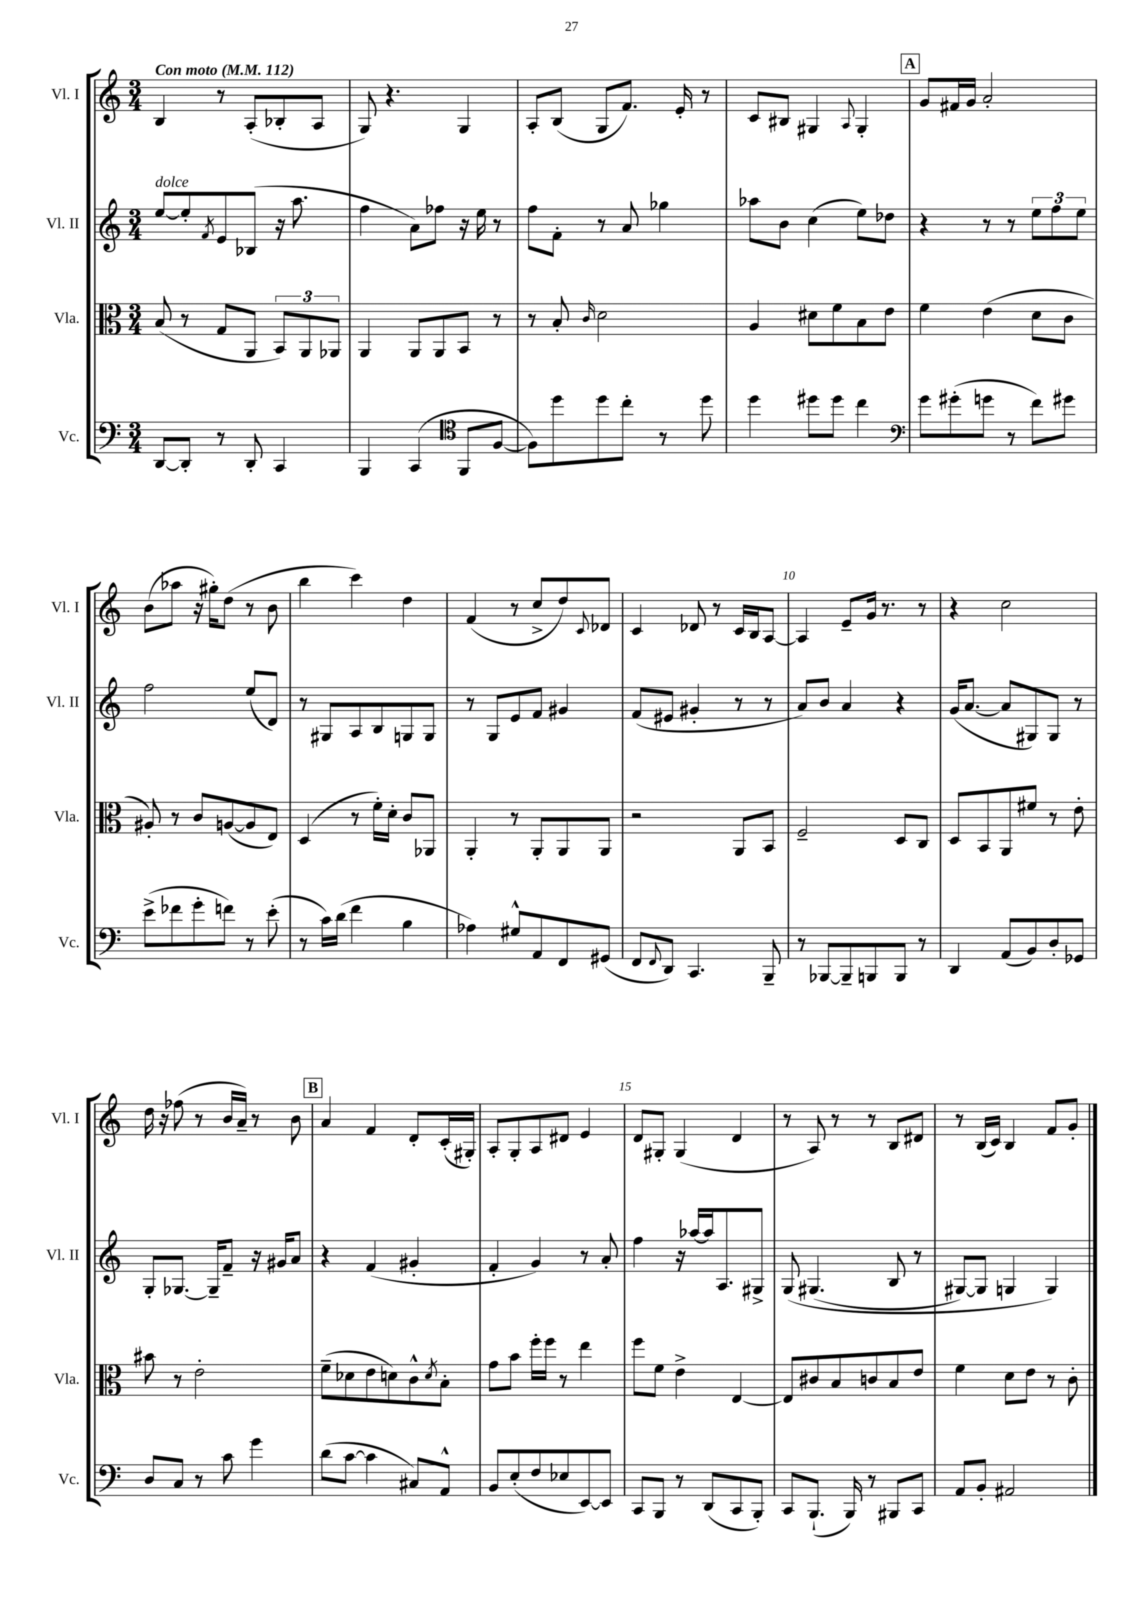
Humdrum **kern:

**kern	**kern	**kern	**kern
*staff4	*staff3	*staff2	*staff1
*clefF4	*clefC3	*clefG2	*clefG2
*k[]	*k[]	*k[]	*k[]
*M3/4	*M3/4	*M3/4	*M3/4
*MM112	*MM112	*MM112	*MM112
[8DD/L	(8B/	[8ee/L	4B/
8DD'/]J	8r	8ee'/]	.
.	.	8qf/	.
8r	8G/L	8e/	8r
8DD'/	8AA/J	(8B-/J	(8A'/L
4CC/	12BB/L)	16r	8B-'/
.	.	8.aa\	.
.	12AA/	.	.
.	.	.	8A/J
.	12AA-/J	.	.
=	=	=	=
4BBB/	4AA/	4ff\	8G/)
.	.	.	4.r
(4CC/	8AA/L	8a\L)	.
.	8AA/	8ff-\J	.
*clefC4	*	*	*
8FF/L	8BB/J	16r	4G/
.	.	16ee\	.
[8F/J	8r	8r	.
=	=	=	=
8F\]L)	8r	8ff\L	8A'/L
8dd\	8B'/	8f'\J	(8B/J
.	16qqc/	.	.
8dd\	2d\	8r	8G/L
8cc'\J	.	8a/	8.f/J)
8r	.	4gg-\	.
.	.	.	16e'/
8dd\	.	.	8r
=	=	=	=
4dd\	4A/	8aa-\L	8c/L
.	.	8b\J	8B#/J
8dd#\L	8d#\L	(4cc\	4G#/
8dd#\J	8f\	.	.
.	.	.	8qqA/
4cc\	8B\	8ee\L)	4G#'/
.	8e\J	8dd-\J	.
=	=	=	=
*clefF4	*	*	*
8g\L	4f\	4r	8g/L
(8g#'\	.	.	16f#/L
.	.	.	16g/JJ
8g\J	(4e\	8r	2a'/
8r	.	8r	.
8f\L)	8d\L	12ee\L	.
.	.	12ff\	.
8g#\J	8c\J	.	.
.	.	12ee\J	.
=	=	=	=
(8e^\L	8A#'/)	2ff\	(8b\L
8f-\	8r	.	8aa-\J
8g'\	8c/L	.	16r
.	.	.	16gg#'\LK)
8f\J)	([8A/	.	(8dd\J
8r	8A/]	(8ee/L	8r
(8e'\	8E/J)	8d/J)	8b\
=	=	=	=
8r	(4D/	8r	4bb\
16c\LL)	.	8G#/L	.
(16d\JJ	.	.	.
4f\	8r	8A/	4ccc\)
.	16f'\LL)	8B/	.
.	16d'\JJ	.	.
4B\	8c/L	8G/	4dd\
.	8AA-/J	8G/J	.
=	=	=	=
4A-\)	4AA'/	8r	(4f/
.	.	8G/L	.
8G#^^/L	8r	8e/	8r
8AA/	8AA'/L	8f/J	8cc^/L
8FF/	8AA/	4g#/	8dd/)
.	.	.	8qqc/
(8GG#/J	8AA/J	.	8d-/J
=	=	=	=
8FF/L	2r	(8f/L	4c/
8qqFF/	.	.	.
8DD/J)	.	8e#/J	.
4.CC/	.	4g#'/	8d-/
.	.	.	8r
.	8AA/L	8r	16c/LL
.	.	.	16B/J
8BBB~/	8BB/J	8r	[8A/J
=	=	=	=
8r	2F~/	8a/L)	4A/]
[8BBB-/L	.	8b/J	.
8BBB-~/]	.	4a/	8e~/L
8BBB/	.	.	16g/Jk
.	.	.	8.r
8BBB/J	8D/L	4r	.
8r	8C/J	.	8r
=	=	=	=
4DD/	8D/L	(16g/LK	4r
.	.	[8.a/J	.
.	8BB/	.	.
(8AA/L	8AA/	8a/]L	2cc\
8BB/)	8f#/J	8G#/)	.
8D'/	8r	8G#/J	.
8GG-/J	8e'\	8r	.
=	=	=	=
8D/L	8b#\	8G'/L	16dd\
.	.	.	16r
8C/J	8r	[8.G-/J	(8ff-\
8r	2e'\	.	8r
.	.	16G-~/]LK	.
8c\	.	8f~/J	16b/LL
.	.	.	16a~/JJ)
4g\	.	16r	8r
.	.	16g#/LK	.
.	.	8a/J	8b\
=	=	=	=
(8d\L	(8f~\L	4r	4a/
[8c\J	8d-\	.	.
4c\]	8e\	(4f/	4f/
.	8d\)	.	.
8C#/L)	8c^^\	4g#'/	8d'/L
.	8qd/	.	.
8AA^^/J	8B'\J	.	(16c'/L
.	.	.	16G#'/JJ)
=	=	=	=
8BB/L	8g\L	4f'/	8A'/L
(8E'/	8b\J	.	8G'/
8F/	16ff'\LL	4g/)	8A/
.	16ff\JJ	.	.
8E-/	8r	.	8d#/J
[8EE/)	4ee\	8r	4e/
8EE/]J	.	8a'/	.
=	=	=	=
8CC/L	8ff\L	4ff\	8d/L
8BBB/J	8f\J	.	8G#'/J
8r	4e^\	16r	(4G#/
.	.	[16aa-/LL	.
(8DD/L	.	16aa-/]J	.
.	.	8.A/	.
8CC/	[4E/	.	4d/
8BBB'/J)	.	8G#^/J	.
=	=	=	=
8CC/L	8E/]L	&(8G/	8r
(8.BBB`/J	8c#/	(4.G#/	8A/)
.	8B/	.	8r
16BBB/)	.	.	.
8r	8c/	.	8r
8BBB#/L	8B/	8B/	8B/L
8CC/J	8e/J	8r	8d#/J
=	=	=	=
8AA/L	4f\	[8G#/L)	8r
8BB'/J	.	8G#/]J	(16B/LL
.	.	.	16c/JJ)
2AA#/	8d\L	4G/	4B/
.	8e\J	.	.
.	8r	4G/&)	8f/L
.	8c'\	.	8g'/J
==	==	==	==
*-	*-	*-	*-
